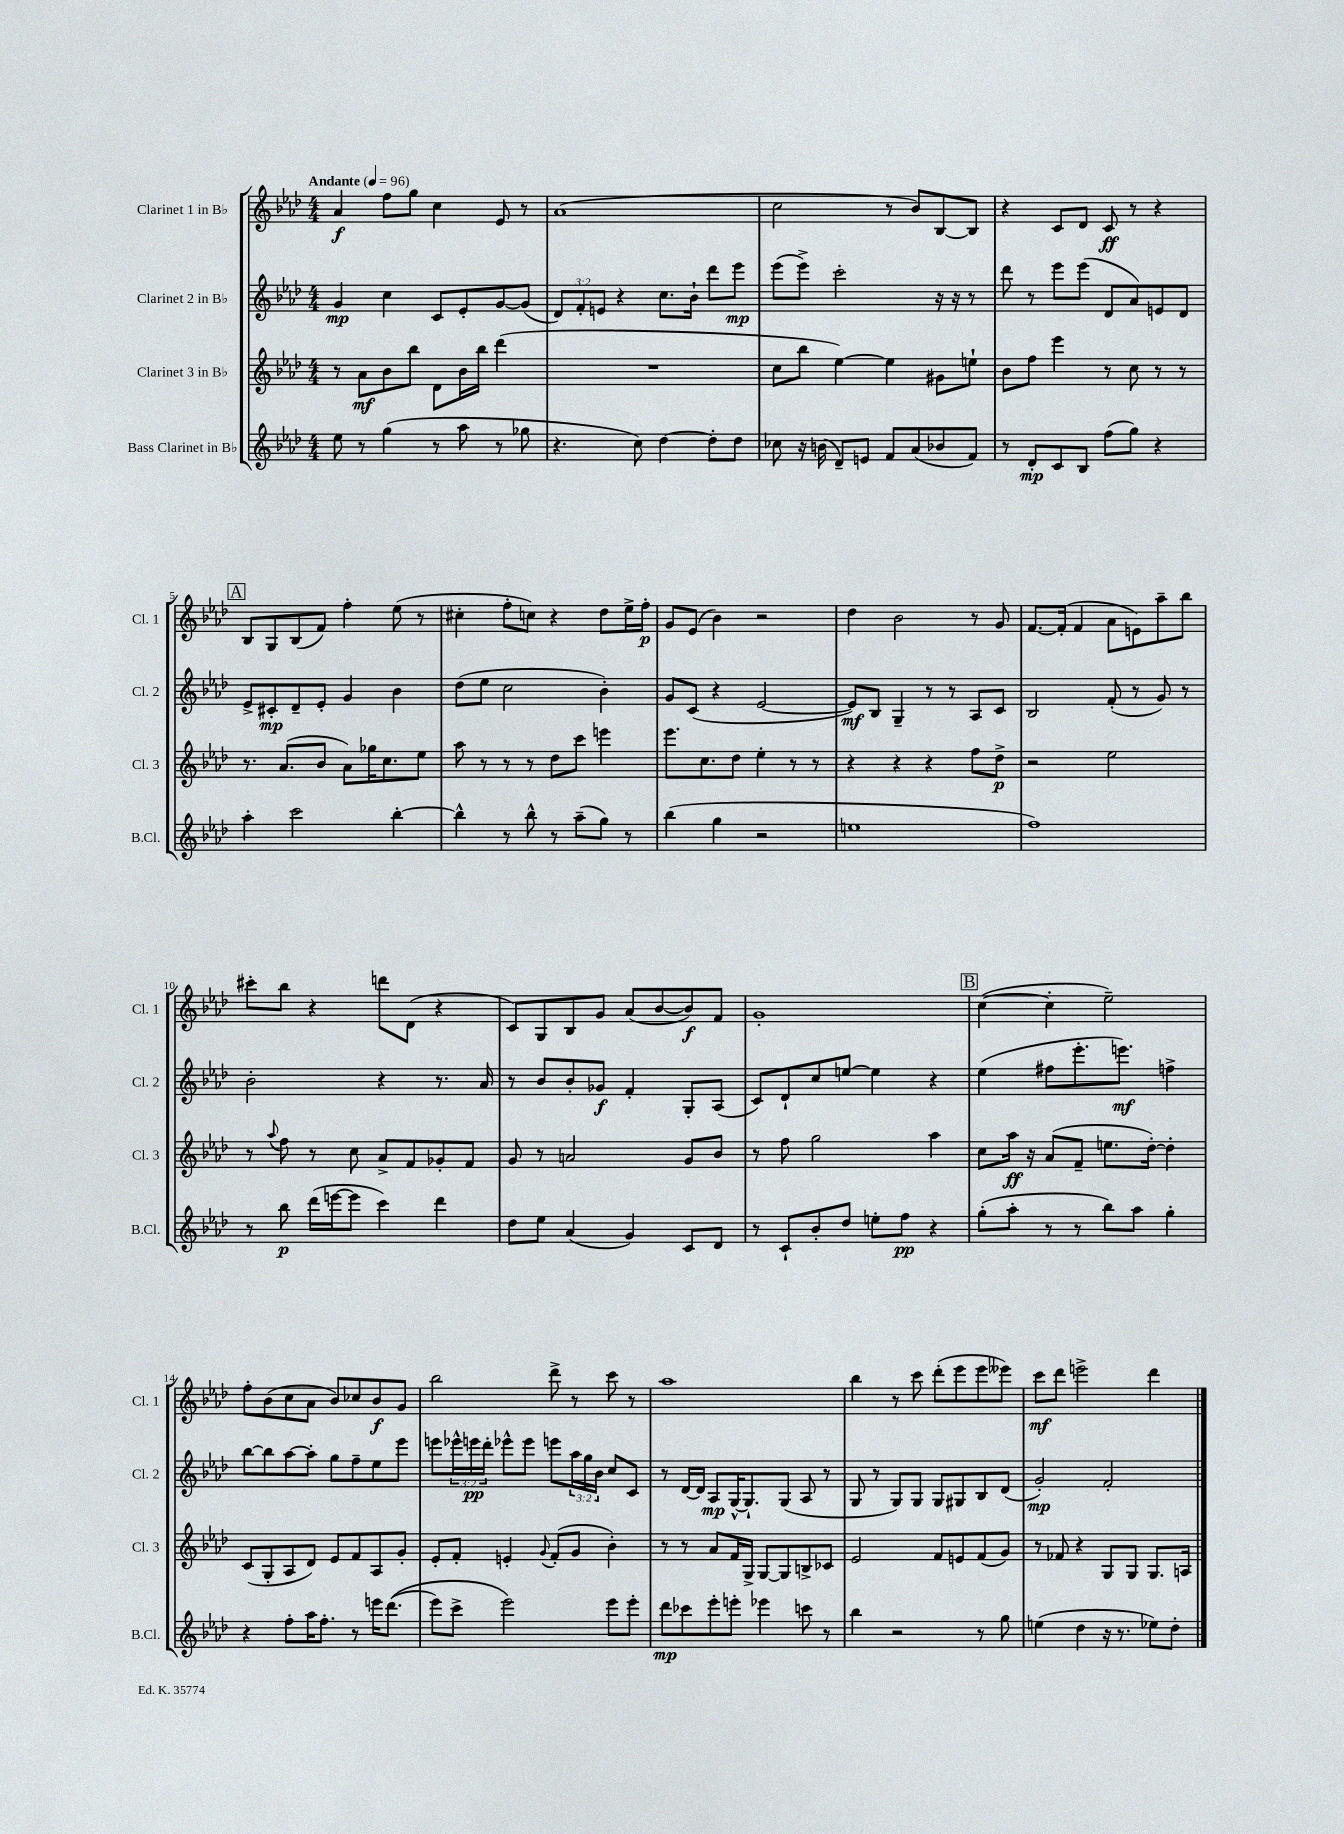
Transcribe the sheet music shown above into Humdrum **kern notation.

**kern	**dynam	**kern	**dynam	**kern	**dynam	**kern	**dynam
*part4	*part4	*part3	*part3	*part2	*part2	*part1	*part1
*staff4	*staff4	*staff3	*staff3	*staff2	*staff2	*staff1	*staff1
*I"Bass Clarinet in B♭	*	*I"Clarinet 3 in B♭	*	*I"Clarinet 2 in B♭	*	*I"Clarinet 1 in B♭	*
*I'B.Cl.	*	*I'Cl. 3	*	*I'Cl. 2	*	*I'Cl. 1	*
*clefG2	*	*clefG2	*	*clefG2	*	*clefG2	*
*k[b-e-a-d-]	*	*k[b-e-a-d-]	*	*k[b-e-a-d-]	*	*k[b-e-a-d-]	*
*M4/4	*	*M4/4	*	*M4/4	*	*M4/4	*
*MM96	*	*MM96	*	*MM96	*	*MM96	*
=1	=1	=1	=1	=1	=1	=1	=1
!	!	!	!	!	!	!LO:TX:a:B:t=Andante	!
8ee-\	.	8r	.	4g/	mp	4a-/	f
8r	.	8a-\L	mf	.	.	.	.
(4gg\	.	8b-\	.	4cc\	.	8ff\L	.
.	.	8bb-\J	.	.	.	8gg\J	.
8r	.	8d-\L	.	8c/L	.	4cc\	.
8aa-\	.	16b-\L	.	8e-'/	.	.	.
.	.	16bb-\JJ	.	.	.	.	.
8r	.	(4ddd-\	.	[8g/	.	8e-/	.
8gg-X\	.	.	.	(8g/J]	.	8r	.
=2	=2	=2	=2	=2	=2	=2	=2
4.r	.	1r	.	12d-/L)	.	(1a-	.
.	.	.	.	12f'/	.	.	.
.	.	.	.	12en/J	.	.	.
.	.	.	.	4r	.	.	.
8cc\)	.	.	.	.	.	.	.
[4dd-\	.	.	.	8.cc\L	.	.	.
.	.	.	.	16b-`\Jk	.	.	.
8dd-'\L]	.	.	.	8ddd-\L	.	.	.
8dd-\J	.	.	.	8eee-\J	mp	.	.
=3	=3	=3	=3	=3	=3	=3	=3
8cc-X\	.	8cc\L	.	(8eee-\L	.	2cc\	.
16r	.	8bb-\J	.	8eee-^\J)	.	.	.
(16bn\	.	.	.	.	.	.	.
8d-~/L)	.	[4ee-\)	.	2ccc'\	.	.	.
8en/J	.	.	.	.	.	.	.
8f/L	.	4ee-\]	.	.	.	8r	.
(8a-/	.	.	.	.	.	8b-/L)	.
8b-X/	.	8g#X\L	.	16r	.	[8B-/	.
.	.	.	.	16r	.	.	.
8f/J)	.	8een`\J	.	8r	.	8B-/J]	.
=4	=4	=4	=4	=4	=4	=4	=4
8r	.	8b-\L	.	8ddd-\	.	4r	.
8d-'/L	mp	8ff\J	.	8r	.	.	.
8c/	.	4eee-\	.	8eee-\L	.	8c/L	.
8B-/J	.	.	.	(8eee-\J	.	8d-/J	.
(8ff\L	.	8r	.	8d-/L	.	8c/	ff
8gg\J)	.	8cc\	.	8a-/)	.	8r	.
4r	.	8r	.	8en/	.	4r	.
.	.	8r	.	8d-/J	.	.	.
!!LO:LB:g=z
!!LO:REH:place=s1:t=A
=5	=5	=5	=5	=5	=5	=5	=5
4aa-'\	.	8.r	.	8e-^/L	.	8B-/L	.
.	.	.	.	8c#X'/	mp	8G/	.
.	.	(8.a-/L	.	.	.	.	.
2ccc\	.	.	.	8d-~/	.	(8B-/	.
.	.	8b-/J	.	8e-'/J	.	8f/J)	.
.	.	8a-\L)	.	4g/	.	4ff'\	.
.	.	16gg-X\K	.	.	.	.	.
.	.	8.cc\	.	.	.	.	.
[4bb-'\	.	.	.	4b-\	.	(8ee-\	.
.	.	8ee-\J	.	.	.	8r	.
=6	=6	=6	=6	=6	=6	=6	=6
4bb-^^\]	.	8aa-\	.	(8dd-\L	.	4cc#X'\	.
.	.	8r	.	8ee-\J	.	.	.
8r	.	8r	.	2cc\	.	8ff'\L	.
8bb-^^\	.	8r	.	.	.	8ccn\J)	.
8r	.	8dd-\L	.	.	.	4r	.
(8aa-~\L	.	8ccc\J	.	.	.	.	.
8gg\J)	.	4eeen\	.	4b-'\)	.	8dd-\L	.
8r	.	.	.	.	.	16ee-^\L	.
.	.	.	.	.	.	16ff'\JJ	p
=7	=7	=7	=7	=7	=7	=7	=7
(4bb-\	.	8.eee-\L	.	8g/L	.	8g/L	.
.	.	.	.	(8c/J	.	(8e-/J	.
.	.	8.cc\	.	.	.	.	.
4gg\	.	.	.	4r	.	4b-\)	.
.	.	8dd-\J	.	.	.	.	.
2r	.	4ee-'\	.	[2e-/	.	2r	.
.	.	8r	.	.	.	.	.
.	.	8r	.	.	.	.	.
=8	=8	=8	=8	=8	=8	=8	=8
1een	.	4r	.	8e-/L])	mf	4dd-\	.
.	.	.	.	8B-/J	.	.	.
.	.	4r	.	4G~/	.	2b-\	.
.	.	4r	.	8r	.	.	.
.	.	.	.	8r	.	.	.
.	.	8ff\L	.	8A-/L	.	8r	.
.	.	8dd-^\J	p	8c/J	.	8g/	.
=9	=9	=9	=9	=9	=9	=9	=9
1ff)	.	2r	.	2B-/	.	[8.f/L	.
.	.	.	.	.	.	(16f'/Jk]	.
.	.	.	.	.	.	4f/	.
.	.	2ee-\	.	(8f'/	.	8a-\L	.
.	.	.	.	8r	.	8en\)	.
.	.	.	.	8g/)	.	8aa-~\	.
.	.	.	.	8r	.	8bb-\J	.
!!LO:LB:g=z
=10	=10	=10	=10	=10	=10	=10	=10
8r	.	8r	.	2b-'\	.	8ccc#X'\L	.
.	.	8qqaa-/	.	.	.	.	.
8bb-\	p	8ff\	.	.	.	8bb-\J	.
(16ddd-\LL	.	8r	.	.	.	4r	.
[16eeen\J	.	.	.	.	.	.	.
8eee\J]	.	8cc\	.	.	.	.	.
4ccc\)	.	8a-^/L	.	4r	.	8dddn\L	.
.	.	8f/	.	.	.	(8d-\J	.
4ddd-\	.	8g-X'/	.	8.r	.	4r	.
.	.	8f/J	.	.	.	.	.
.	.	.	.	16a-/	.	.	.
=11	=11	=11	=11	=11	=11	=11	=11
8dd-\L	.	8g/	.	8r	.	8c/L)	.
8ee-\J	.	8r	.	8b-/L	.	8G/	.
(4a-/	.	2an/	.	8b-'/	.	8B-/	.
.	.	.	.	8g-X/J	f	8g/J	.
4g/)	.	.	.	4f'/	.	(8a-/L	.
.	.	.	.	.	.	[8b-/	.
8c/L	.	8g/L	.	8G'/L	.	8b-/])	f
8d-/J	.	8b-/J	.	(8A-/J	.	8f/J	.
=12	=12	=12	=12	=12	=12	=12	=12
8r	.	8r	.	8c/L)	.	1g'	.
8c`/L	.	8ff\	.	8d-`/	.	.	.
8b-'/	.	2gg\	.	8cc/	.	.	.
8dd-/J	.	.	.	[8een/J	.	.	.
8een'\L	.	.	.	4ee\]	.	.	.
8ff\J	pp	.	.	.	.	.	.
4r	.	4aa-\	.	4r	.	.	.
!!LO:REH:place=s1:t=B
=13	=13	=13	=13	=13	=13	=13	=13
(8gg'\L	.	8cc\L	.	(4ee-\	.	([4cc\	.
8aa-'\J	.	16aa-\Jk	ff	.	.	.	.
.	.	16r	.	.	.	.	.
8r	.	(8a-/L	.	8ff#X\L	.	4cc'\]	.
8r	.	8f~/J	.	8.eee-'\	.	.	.
8bb-\L)	.	8.een\L	.	.	.	2ee-~\)	.
.	.	.	.	8.eeen\J)	mf	.	.
8aa-\J	.	.	.	.	.	.	.
.	.	[16dd-'\Jk)	.	.	.	.	.
4gg'\	.	4dd-'\]	.	4ffn^\	.	.	.
!!LO:LB:g=z
=14	=14	=14	=14	=14	=14	=14	=14
4r	.	(8c/L	.	[8bb-\L	.	8ff'\L	.
.	.	8G'/	.	8bb-\]	.	(8b-\	.
8ff'\L	.	8A-/	.	[8aa-\	.	8cc\	.
16aa-\K	.	8d-/J)	.	8aa-'\J]	.	8a-\J	.
8.ff'\J	.	.	.	.	.	.	.
.	.	8e-/L	.	8gg\L	.	8b-/L)	.
8r	.	8f/	.	8ff~\	.	8cc-X/	.
16eeen\KL	.	8A-/	.	8ee-\	.	8b-/	f
((8.ddd-\J	.	.	.	.	.	.	.
.	.	8g'/J	.	8eee-\J	.	8g/J	.
=15	=15	=15	=15	=15	=15	=15	=15
8eee-\L)	.	8e-'/L	.	8eeen\L	.	2bb-\	.
8ccc^\J	.	8f'/J	.	24eee-X^^\L	.	.	.
.	.	.	.	24eeen\	pp	.	.
.	.	.	.	24ddd-'\JJ	.	.	.
2eee-\)	.	4en'/	.	8eee-X^^\L	.	.	.
.	.	.	.	8eee-\J	.	.	.
.	.	8qqg/	.	.	.	.	.
.	.	(8f'/L	.	8eeen\L	.	8ddd-^\	.
.	.	8g/J	.	24aa-\L	.	8r	.
.	.	.	.	24gg\	.	.	.
.	.	.	.	24b-\JJ	.	.	.
8eee-\L	.	4b-'\)	.	8cc/L	.	8ccc\	.
8eee-'\J	.	.	.	8c/J	.	8r	.
=16	=16	=16	=16	=16	=16	=16	=16
8ddd-\L	mp	8r	.	8r	.	1aa-	.
8ccc-X\	.	8r	.	[16d-/LL	.	.	.
.	.	.	.	16d-/JJ]	.	.	.
8eee-'\	.	8a-/L	.	8A-/L	mp	.	.
8eeen'\J	.	16f/L	.	[16G^^/K	.	.	.
.	.	16G^/JJ	.	8.G`/]	.	.	.
4eee-X\	.	[8G/L	.	.	.	.	.
.	.	8G/]	.	(8G/J	.	.	.
8cccn\	.	8Bn^/	.	8A-/	.	.	.
8r	.	8c-X/J	.	8r	.	.	.
=17	=17	=17	=17	=17	=17	=17	=17
4bb-\	.	2e-/	.	8G/	.	4bb-\	.
.	.	.	.	8r	.	.	.
2r	.	.	.	8G/L)	.	8r	.
.	.	.	.	8G/J	.	8ccc\	.
.	.	8f/L	.	8G/L	.	(8ddd-'\L	.
.	.	8en/	.	8G#X/	.	8eee-\	.
8r	.	(8f/	.	8B-/	.	8eee-\	.
8gg\	.	8g/J)	.	(8d-/J	.	8eee--X\J)	.
=18	=18	=18	=18	=18	=18	=18	=18
(4een\	.	8r	.	2g'/)	mp	8ccc\L	mf
.	.	8f-X/	.	.	.	8ddd-\J	.
4dd-\	.	4r	.	.	.	2eeen^\	.
16r	.	8G/L	.	2f'/	.	.	.
8.r	.	.	.	.	.	.	.
.	.	8G/J	.	.	.	.	.
8ee-X\L)	.	8.G/L	.	.	.	4ddd-\	.
8dd-'\J	.	.	.	.	.	.	.
.	.	16An/Jk	.	.	.	.	.
==	==	==	==	==	==	==	==
*-	*-	*-	*-	*-	*-	*-	*-
